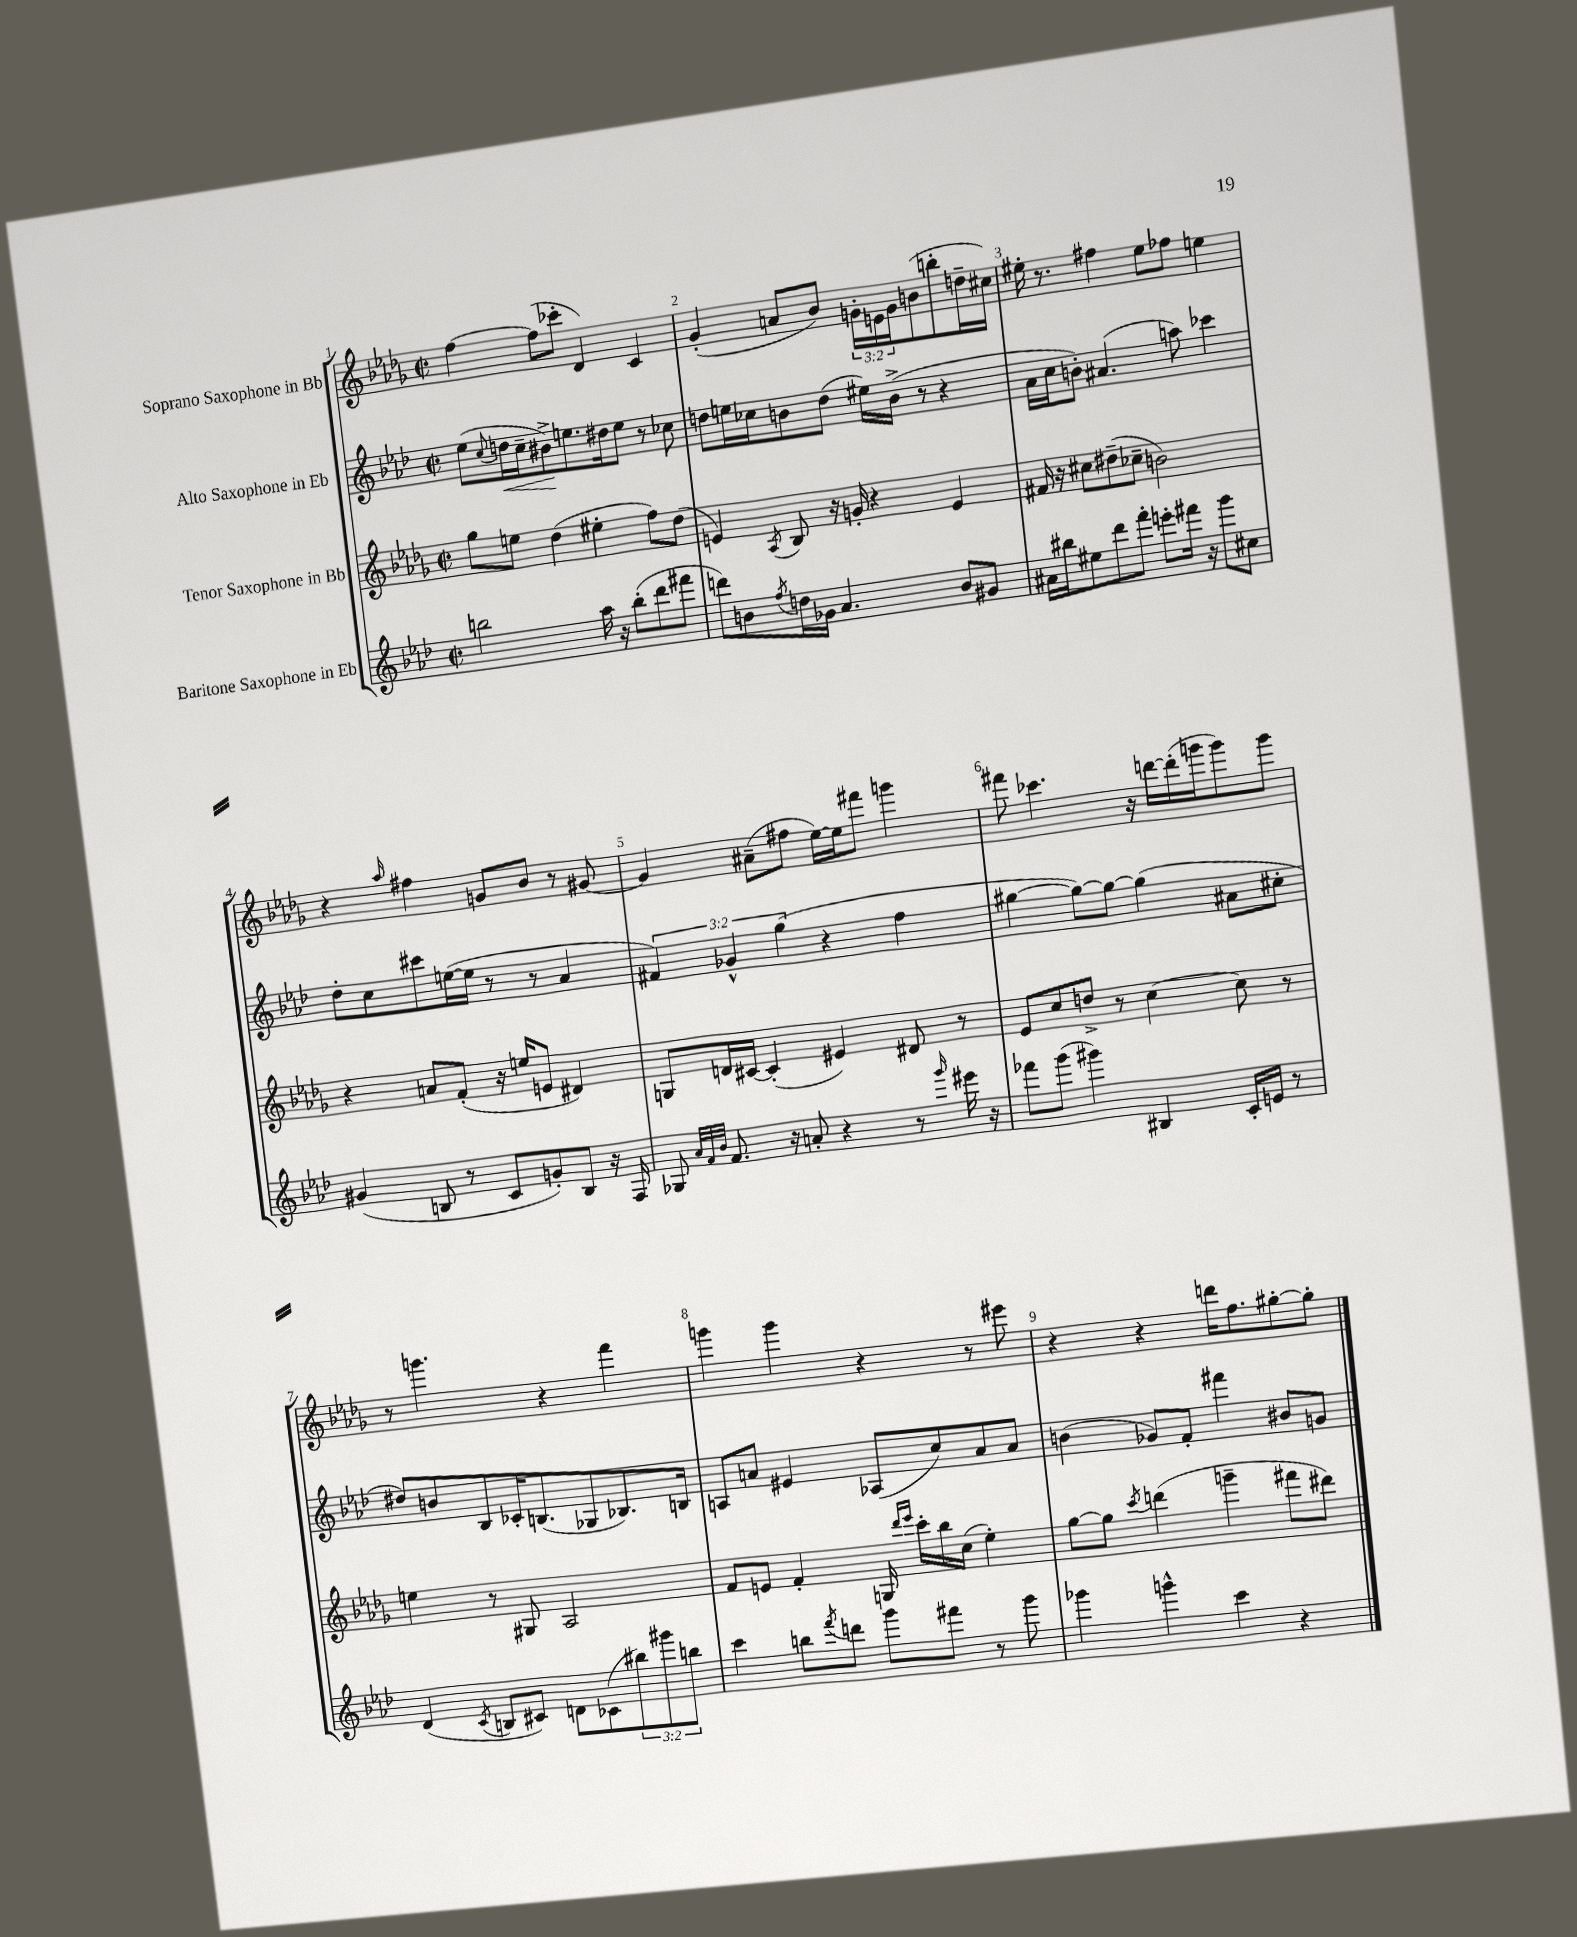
<<
\new StaffGroup <<
\new Staff = "s0" \with { instrumentName = "Soprano Saxophone in Bb" } {
    \clef treble \key des \major \defaultTimeSignature \time 2/2 \override Staff.TupletNumber.text = #tuplet-number::calc-fraction-text
    f''4~ f''8( ces'''8-. des'4) c'4 |
    ges'4-.( a'8 bes'8) \tuplet 3/2 { g'16-. e'16 g'16 } b'8( b''8-. d''16-- cis''16) |
    eis''16-. r8. fis''4 eis''8 fes''8 e''4 |
    r4 \grace { aes''16 } fis''4 g'8 bes'8 r8 gis'8~ |
    gis'4 ais'8--( fis''8 ees''16~) ees''16 fis'''8 g'''4 |
    fis'''8 ces'''4. r16 d'''16~ d'''16-.( g'''16 g'''8) g'''8 |
    r8 g'''4. r4 f'''4 |
    g'''4 g'''4 r4 r8 eis'''8 |
    r4 r4 d'''16 f''8. gis''8~-. gis''8-. \bar "|." |
}
\new Staff = "s1" \with { instrumentName = "Alto Saxophone in Eb" } {
    \clef treble \key aes \major \defaultTimeSignature \time 2/2 \override Staff.TupletNumber.text = #tuplet-number::calc-fraction-text
    ees''8( \appoggiatura { c''8 } d''16\< c''16-- bis'8->\!) e''8. dis''16 e''8 r8 ces''8 |
    d''8 e''16 ces''16 b'8 d''8( eis''16) b'16->( r8 r4 |
    aes'16 c''16 b'8-.) ais'4.( a''8) ces'''4 |
    des''8-. c''8 cis'''8 e''16~( e''16 r8 r8 aes'4 |
    \tuplet 3/2 { fis'4) ges'4-^ g''4( } r4 f''4 |
    gis''4~ gis''8~) gis''8~ gis''4( ais'8 cis''8-. |
    dis''8) b'8 bes8 ces'16-. b8.( ges8 bes8.) b16 |
    a8 a'8 eis'4 aes8( c''8) a'8 a'8 |
    b'4( ges'8) f'8-. fis'''4 bis'8 g'8 \bar "|." |
}
\new Staff = "s2" \with { instrumentName = "Tenor Saxophone in Bb" } {
    \clef treble \key des \major \defaultTimeSignature \time 2/2
    ges''8 e''8 des''4( eis''4-. f''8) des''8( |
    e'4) \acciaccatura { aes8 } bes8 r16 g'16-. r4 e'4 |
    fis'16 r16 cis''8 dis''8--( ces''8-- b'2) |
    r4 a'8 f'8-.( r16 e''16 e'8 dis'4) |
    g8 d'16 cis'16~ cis'4-.( eis'4) dis'8 r8 |
    ees'8 c''8 d''8-> r8 c''4~ c''8 r8 |
    e''4 r8 gis8 aes2 |
    f'8 e'8 f'4-. g16 \grace { des'''16 ees'''16 } c'''16-. bes''16 c''16( ees''4-.) |
    ges''8~ ges''8 \acciaccatura { c'''8 } d'''4( g'''4-- fis'''8 dis'''8) \bar "|." |
}
\new Staff = "s3" \with { instrumentName = "Baritone Saxophone in Eb" } {
    \clef treble \key aes \major \defaultTimeSignature \time 2/2 \override Staff.TupletNumber.text = #tuplet-number::calc-fraction-text
    b''2 aes''16 r16 b''8-.( des'''8 fis'''8 |
    d'''8) b'8 \acciaccatura { f''8 } d''16 ges'16 aes'4. b'8 gis'8 |
    ais'16 bis''16 eis''8 des'''8 f'''8-. e'''8-. fis'''16 r16 g'''8 cis''8 |
    gis'4( b8 r8 c'8 g'8-.) b8 r16 f16 |
    ges8 \grace { aes'32 f'32 bes'32 } f'8. r16 a'8-. r4 r8 \grace { g'''16 } eis'''16 r16 |
    fes'''8 g'''8( gis'''4) bis4 c'16-. e'16 r8 |
    des'4( \acciaccatura { c'8 } b8 cis'8) d'8 ces'8( \tuplet 3/2 { bis''8) gis'''8 b''8 } |
    c'''4 b''8 \acciaccatura { f'''8 } d'''8 g'''8 fis'''8 r8 g'''8 |
    ges'''4 g'''4-^ c'''4 r4 \bar "|." |
}
>>
>>
\layout { \context { \Score \override BarNumber.break-visibility = ##(#f #t #t) barNumberVisibility = #all-bar-numbers-visible } }
